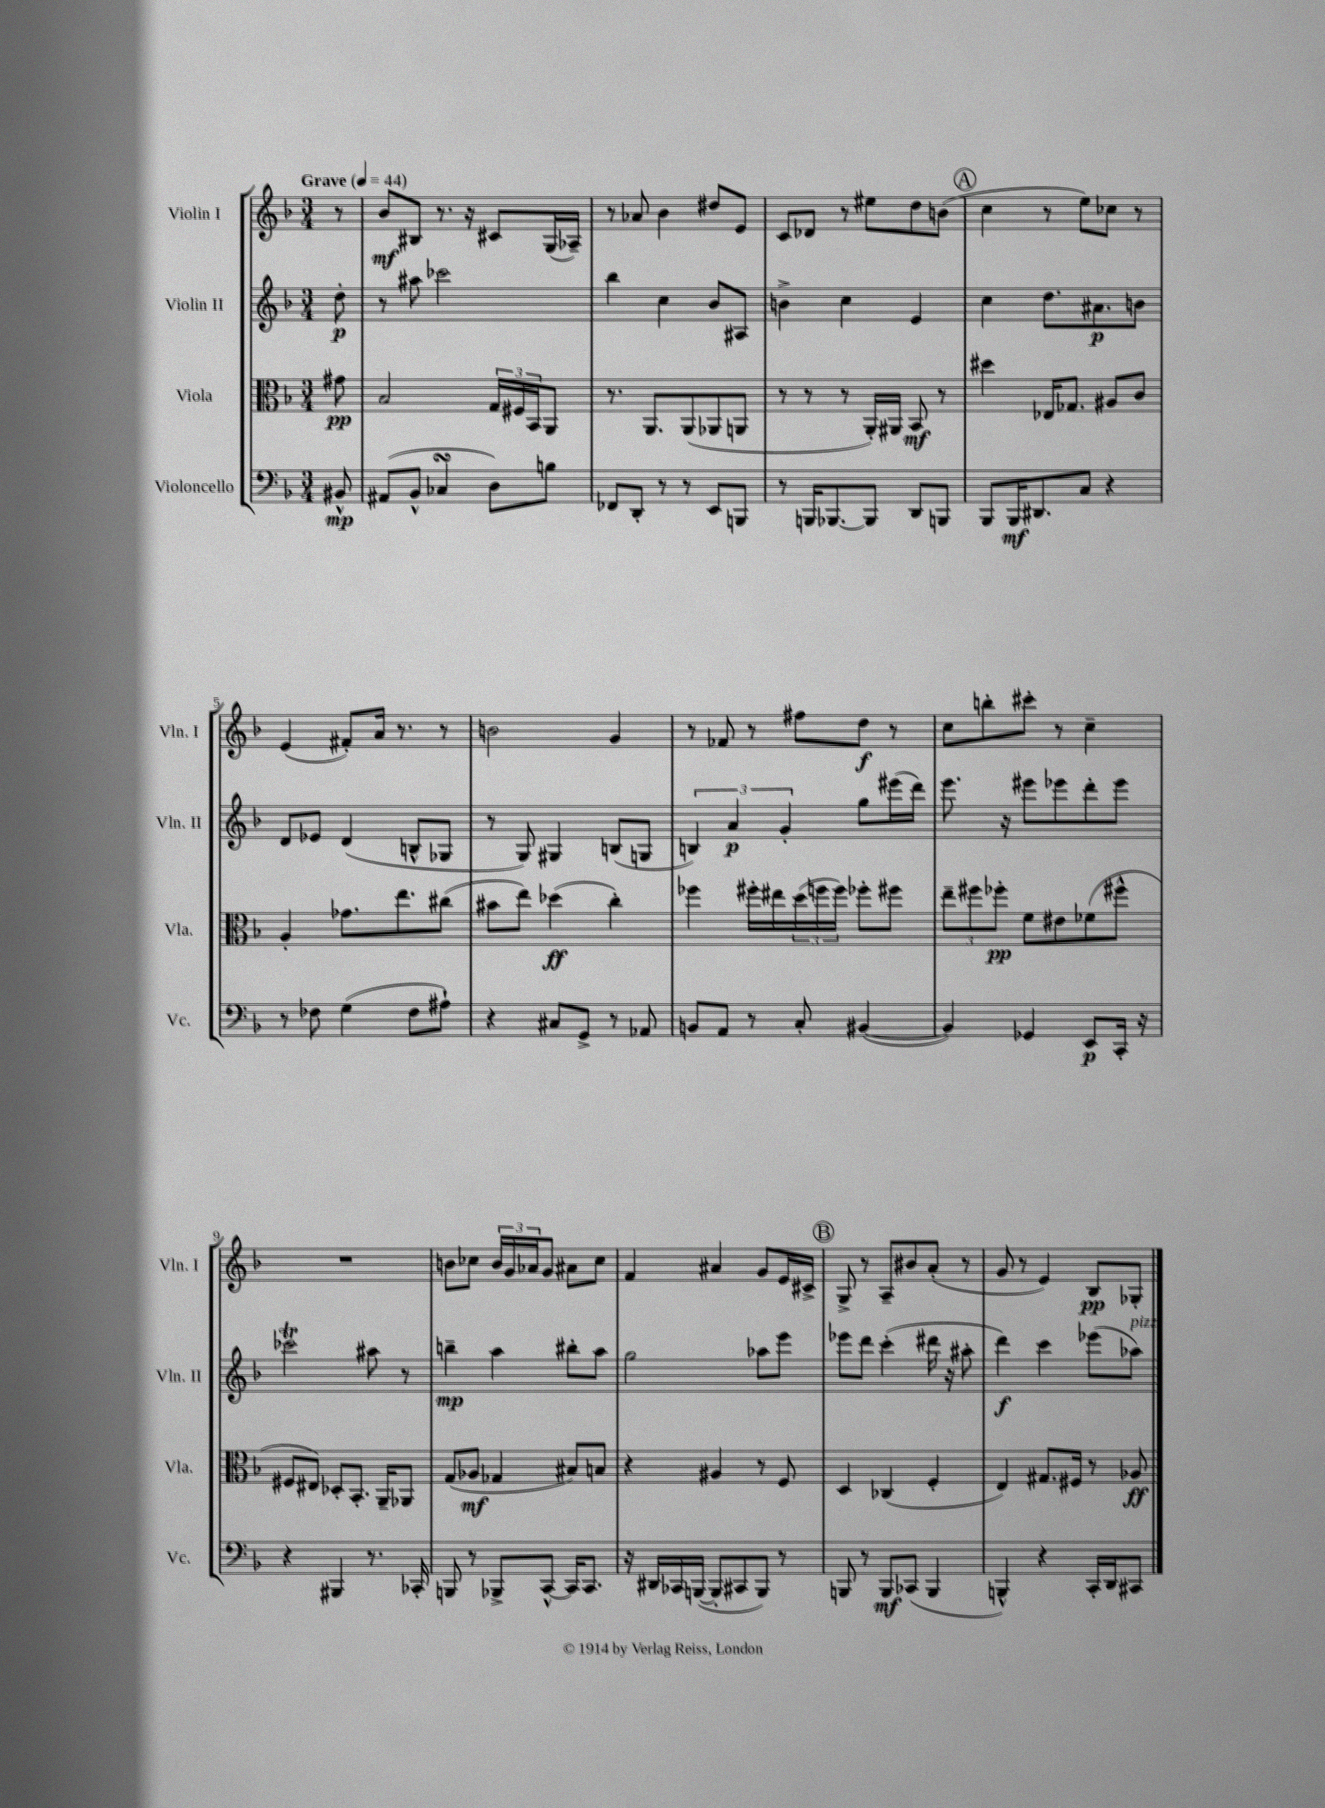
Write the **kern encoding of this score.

**kern	**dynam	**kern	**dynam	**kern	**dynam	**kern	**dynam
*part4	*part4	*part3	*part3	*part2	*part2	*part1	*part1
*staff4	*staff4	*staff3	*staff3	*staff2	*staff2	*staff1	*staff1
*I"Violoncello	*	*I"Viola	*	*I"Violin II	*	*I"Violin I	*
*I'Vc.	*	*I'Vla.	*	*I'Vln. II	*	*I'Vln. I	*
*clefF4	*	*clefC3	*	*clefG2	*	*clefG2	*
*k[b-]	*	*k[b-]	*	*k[b-]	*	*k[b-]	*
*M3/4	*	*M3/4	*	*M3/4	*	*M3/4	*
*MM44	*	*MM44	*	*MM44	*	*MM44	*
=	=	=	=	=	=	=	=
!	!	!	!	!	!	!LO:TX:a:B:t=Grave	!
8BB#X^^/	mp	8g#X\	pp	8dd'\	p	8r	.
=1	=1	=1	=1	=1	=1	=1	=1
(8AA#X/L	.	2B-/	.	8r	.	8b-/L	mf
8BB-^^/J	.	.	.	8aa#X\	.	8B#X/J	.
4C-XsSSs/	.	.	.	2ccc-X\	.	8.r	.
.	.	.	.	.	.	16r	.
8D\L)	.	24G/LL	.	.	.	8c#X/L	.
.	.	24F#X/	.	.	.	.	.
.	.	24BB-/J	.	.	.	.	.
8Bn\J	.	8AA/J	.	.	.	(16G/L	.
.	.	.	.	.	.	16A-X~/JJ)	.
=2	=2	=2	=2	=2	=2	=2	=2
8FF-X/L	.	8.r	.	4bb-\	.	8r	.
8DD'/J	.	.	.	.	.	8a-X/	.
.	.	8.AA/L	.	.	.	.	.
8r	.	.	.	4cc\	.	4b-\	.
8r	.	(8AA/	.	.	.	.	.
8EE/L	.	8AA-X/	.	8b-/L	.	8dd#X/L	.
8BBBn/J	.	8AAn/J	.	8A#X/J	.	8e/J	.
=3	=3	=3	=3	=3	=3	=3	=3
8r	.	8r	.	4bn^\	.	8c/L	.
16BBBn/KL	.	8r	.	.	.	8d-X/J	.
[8.BBB-X/	.	.	.	.	.	.	.
.	.	8r	.	4cc\	.	8r	.
8BBB-/J]	.	16AA'/LL)	.	.	.	8ee#X\L	.
.	.	16AA#X/JJ	.	.	.	.	.
8DD/L	.	8BB-/	mf	4e/	.	8dd\	.
8BBBn/J	.	8r	.	.	.	(8bn\J	.
!!LO:REH:place=s1:t=A
=4	=4	=4	=4	=4	=4	=4	=4
8BBB-/L	.	4dd#X\	.	4cc\	.	4cc\	.
16BBB-/K	mf	.	.	.	.	.	.
8.DD#X/	.	.	.	.	.	.	.
.	.	16E-X/KL	.	8.dd\L	.	8r	.
.	.	8.G-X/J	.	.	.	.	.
8C/J	.	.	.	.	.	8ee\L)	.
.	.	.	.	8.a#X\	p	.	.
4r	.	8A#X/L	.	.	.	8cc-X\J	.
.	.	8c/J	.	8bn\J	.	8r	.
!!LO:LB:g=z
=5	=5	=5	=5	=5	=5	=5	=5
8r	.	4A'/	.	8d/L	.	(4e/	.
8F-X\	.	.	.	8e-X/J	.	.	.
(4G\	.	8.g-X\L	.	(4d/	.	8f#X'/L)	.
.	.	.	.	.	.	16a/Jk	.
.	.	8.ee\	.	.	.	8.r	.
8F-\L	.	.	.	8Bn^^/L	.	.	.
8A#X`\J)	.	(8cc#X\J	.	8G-X/J	.	8r	.
=6	=6	=6	=6	=6	=6	=6	=6
4r	.	8b#X\L	.	8r	.	2bn\	.
.	.	8ee\J)	.	8G/)	.	.	.
8C#X/L	.	(4dd-X\	ff	4G#X/	.	.	.
8GG^/J	.	.	.	.	.	.	.
8r	.	4cc'\)	.	(8Bn/L	.	4g/	.
8AA-X/	.	.	.	8Gn/J	.	.	.
=7	=7	=7	=7	=7	=7	=7	=7
8BBn/L	.	4ff-X\	.	6Bn/)	.	8r	.
8AA/J	.	.	.	.	.	8f-X/	.
.	.	.	.	6a/	p	.	.
8r	.	16ff#X'\LL	.	.	.	8r	.
.	.	16ee#X\	.	.	.	.	.
.	.	.	.	6g'/	.	.	.
8C'/	.	(24dd\	.	.	.	8ff#X\L	.
.	.	24ffn\	.	.	.	.	.
.	.	24ff\JJ)	.	.	.	.	.
([4BB#X/	.	8ff-X'\L	.	8gg\L	.	8dd\J	f
.	.	8ff#X\J	.	(16eee#X\L	.	8r	.
.	.	.	.	16ddd\JJ)	.	.	.
=8	=8	=8	=8	=8	=8	=8	=8
4BB#/])	.	12ee~\L	.	8.eee\	.	8cc\L	.
.	.	12ff#X\	.	.	.	.	.
.	.	.	.	.	.	8bbn'\	.
.	.	12ff-X'\J	pp	.	.	.	.
.	.	.	.	16r	.	.	.
4GG-X/	.	8f\L	.	8eee#X\L	.	8ccc#X'\J	.
.	.	8e#X\	.	8eee-X\	.	8r	.
8EE/L	p	(8f-X\	.	8ddd'\	.	4cc~\	.
16CC'/Jk	.	8ff#X^^\J	.	8eee-\J	.	.	.
16r	.	.	.	.	.	.	.
!!LO:LB:g=z
=9	=9	=9	=9	=9	=9	=9	=9
4r	.	8F#X/L	.	2ccc-XT\	.	2.r	.
.	.	8E#X/J)	.	.	.	.	.
4BBB#X/	.	8D-X'/L	.	.	.	.	.
.	.	8.BB-'/J	.	.	.	.	.
8.r	.	.	.	8aa#X\	.	.	.
.	.	16AA~/KL	.	.	.	.	.
.	.	8AA-X/J	.	8r	.	.	.
16CC-X'/	.	.	.	.	.	.	.
=10	=10	=10	=10	=10	=10	=10	=10
8BBBn/	.	(8G/L	.	4bbn~\	mp	8bn\L	.
8r	.	8A-X/J	mf	.	.	8cc-X\J	.
8BBB-X^/L	.	4G-X/	.	4aa\	.	24b/LL	.
.	.	.	.	.	.	24g/	.
.	.	.	.	.	.	24a-X/J	.
[8CC^^/J	.	.	.	.	.	8g/J	.
16CC/KL]	.	8B#X/L)	.	8bb#X'\L	.	8a#X\L	.
8.CC/J	.	.	.	.	.	.	.
.	.	8Bn/J	.	8aa\J	.	8cc-\J	.
=11	=11	=11	=11	=11	=11	=11	=11
16r	.	4r	.	2gg\	.	4f/	.
16DD#X/LL	.	.	.	.	.	.	.
16CC-X/	.	.	.	.	.	.	.
([16BBBn/JJ	.	.	.	.	.	.	.
8BBB'/L]	.	4A#X/	.	.	.	4a#X/	.
8CC#X/	.	.	.	.	.	.	.
8BBB/J)	.	8r	.	8aa-X\L	.	8g/L	.
8r	.	8F/	.	8eee\J	.	16e/L	.
.	.	.	.	.	.	16c#X^/JJ	.
!!LO:REH:place=s1:t=B
=12	=12	=12	=12	=12	=12	=12	=12
8BBBn/	.	4D/	.	8eee-X\L	.	8G^/	.
8r	.	.	.	8ddd\J	.	8r	.
8BBB/L	mf	(4C-X/	.	(4ccc'\	.	8A~/L	.
(8CC-X/J	.	.	.	.	.	8b#X/	.
4BBB/	.	4F'/	.	16ddd#X\	.	(8a'/J	.
.	.	.	.	16r	.	.	.
.	.	.	.	8aa#X'\	.	8r	.
=13	=13	=13	=13	=13	=13	=13	=13
4BBBn^^/)	.	4E/)	.	4ddd\)	f	8g/	.
.	.	.	.	.	.	8r	.
4r	.	8.G#X/L	.	4ccc\	.	4e/)	.
.	.	16F#X/Jk	.	.	.	.	.
16CC'/LL	.	8r	.	(8eee-X\L	.	8B-/L	pp
16DD/J	.	.	.	.	.	.	.
!	!	!	!	!LO:TX:a:i:t=pizz.	!	!	!
8CC#X/J	.	8A-X/	ff	8aa-X\J)	.	8G-X'/J	.
==	==	==	==	==	==	==	==
*-	*-	*-	*-	*-	*-	*-	*-
